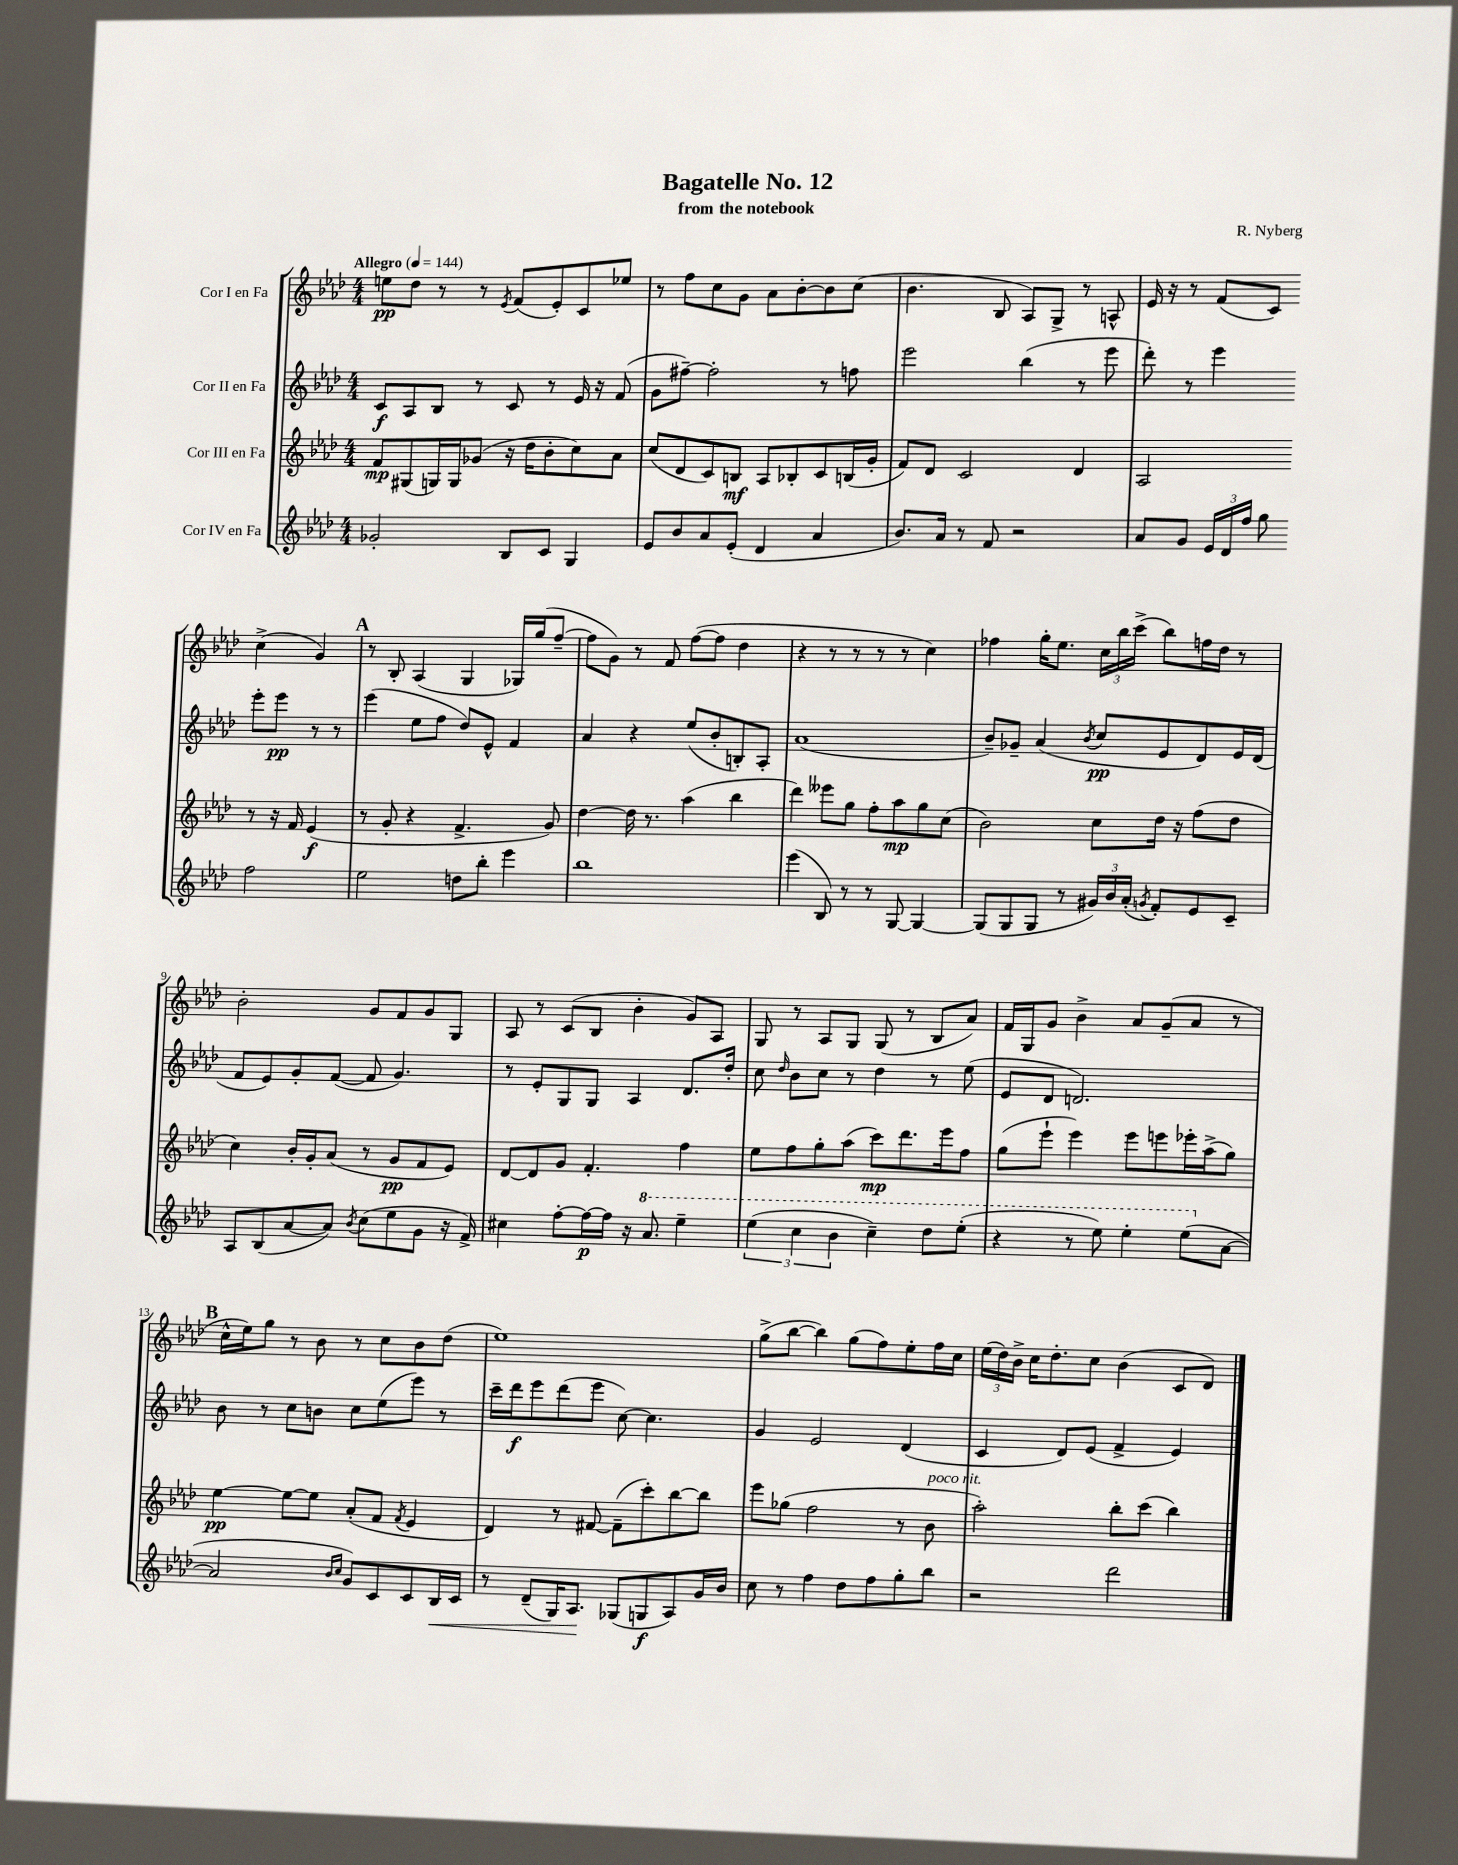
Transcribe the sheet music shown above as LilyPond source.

\header { title = "Bagatelle No. 12" composer = "R. Nyberg" subtitle = "from the notebook" }
<<
\new StaffGroup <<
\new Staff = "s0" \with { instrumentName = "Cor I en Fa" } {
    \clef treble \key aes \major \numericTimeSignature \time 4/4 \tempo "Allegro" 4 = 144
    \autoBeamOff e''8[\pp des''8] r8 r8 \acciaccatura { ees'8 } f'8[( ees'8-.) c'8 ees''8] |
    r8 f''8[ c''8 g'8] aes'8[ bes'8~-. bes'8 c''8]( |
    bes'4. bes8 aes8[) g8]-> r8 a8-^ |
    ees'16 r16 r8 f'8[( c'8]) c''4->( g'4) |
    \mark \markup { \bold "A" } r8 bes8-. aes4( g4 ges16[) g''16( f''8]~-- |
    f''8[ g'8]) r8 f'8 f''8[~( f''8] des''4 |
    r4 r8 r8 r8 r8 c''4) |
    fes''4 g''16[-. ees''8.] \tuplet 3/2 { c''16[ bes''16 c'''16]->( } bes''8[) f''16 des''16] r8 |
    bes'2-. g'8[ f'8 g'8 g8] |
    aes8 r8 c'8[( bes8] bes'4-. g'8[) aes8] |
    g8 r8 aes8[ g8] g8( r8 bes8[ aes'8]) |
    f'16[ g16 g'8] bes'4-> aes'8[ g'8--( aes'8] r8 |
    \mark \markup { \bold "B" } c''16[-^ ees''16) g''8] r8 bes'8 r8 c''8[ bes'8 des''8]( |
    ees''1) |
    g''8[->( bes''8]~ bes''4) g''8[( f''8) ees''8-. f''16 c''16] |
    \tuplet 3/2 { ees''16[( des''16) bes'16]-> } c''16[ des''8.-. c''8] bes'4( c'8[ des'8]) \bar "|." |
}
\new Staff = "s1" \with { instrumentName = "Cor II en Fa" } {
    \clef treble \key aes \major \numericTimeSignature \time 4/4
    \autoBeamOff c'8[\f aes8 bes8] r8 c'8 r8 ees'16 r16 f'8( |
    g'8[ fis''8]~--) fis''2-. r8 f''8 |
    ees'''2 bes''4( r8 ees'''8 |
    des'''8-.) r8 ees'''4 ees'''8[-. ees'''8]\pp r8 r8 |
    \mark \markup { \bold "A" } ees'''4( ees''8[ f''8] des''8[) ees'8]-^ f'4 |
    aes'4 r4 ees''8[( bes'8-. b8-.) aes8]-. |
    aes'1( |
    bes'8[--) ges'8]-- aes'4( \acciaccatura { bes'8 } c''8[\pp ees'8 des'8) ees'16 des'16]( |
    f'8[ ees'8) g'8-. f'8]~( f'8 g'4.) |
    r8 ees'8[-. g8 g8] aes4 des'8.[ des''16]-. |
    c''8 \grace { des''16 } bes'8[ c''8] r8 des''4 r8 ees''8( |
    ees'8[ des'8] d'2.) |
    \mark \markup { \bold "B" } bes'8 r8 c''8[ b'8] c''8[ ees''8( ees'''8]) r8 |
    c'''16[-- des'''16\f ees'''8 des'''8( ees'''8] c''8~) c''4. |
    g'4 ees'2 des'4( |
    c'4 des'8[) ees'8]( f'4-> ees'4) \bar "|." |
}
\new Staff = "s2" \with { instrumentName = "Cor III en Fa" } {
    \clef treble \key aes \major \numericTimeSignature \time 4/4
    \autoBeamOff f'8[\mp gis8( g16) g16 ges'8]( r16 des''16[ bes'8-. c''8) aes'8] |
    c''8[( des'8 c'8) b8]\mf aes8[ bes8-. c'8 b16( g'16]-. |
    f'8[) des'8] c'2 des'4 |
    aes2 r8 r16 f'16 ees'4\f( |
    \mark \markup { \bold "A" } r8 g'8-. r4 f'4.-> g'8) |
    des''4~ des''16 r8. aes''4( bes''4 |
    des'''4) eeses'''8[ g''8] f''8[-. aes''8\mp g''8 c''8]( |
    bes'2) c''8[ des''16] r16 f''8[( des''8] |
    c''4) bes'16[-. g'16-. aes'8]( r8 g'8[\pp f'8 ees'8]) |
    des'8[~ des'8 g'8] f'4.-. f''4 |
    ees''8[ f''8 g''8-. aes''8]( c'''8[\mp) des'''8. ees'''16 f''8] |
    g''8[( ees'''8]-! ees'''4) ees'''8[ e'''8 ees'''16-. aes''16->( g''8]) |
    \mark \markup { \bold "B" } ees''4~\pp ees''8[~ ees''8] aes'8[-.( f'8] \acciaccatura { f'8 } ees'4 |
    des'4) r8 fis'8~ fis'8[--( c'''8-.) bes''8~ bes''8] |
    ees'''8[ ges''8]( f''2 r8 bes'8^\markup { \italic "poco rit." } |
    aes''2-.) bes''8[-. c'''8]( bes''4) \bar "|." |
}
\new Staff = "s3" \with { instrumentName = "Cor IV en Fa" } {
    \clef treble \key aes \major \numericTimeSignature \time 4/4
    \autoBeamOff ges'2-. bes8[ c'8] g4 |
    ees'8[ bes'8 aes'8 ees'8]-.( des'4 aes'4 |
    bes'8.[) aes'16] r8 f'8 r2 |
    aes'8[ g'8] \tuplet 3/2 { ees'16[ des'16 f''16] } g''8 f''2 |
    \mark \markup { \bold "A" } ees''2 d''8[ bes''8]-. ees'''4 |
    bes''1 |
    ees'''4( bes8) r8 r8 g8~ g4~ |
    g8[( g8 g8] r8 \tuplet 3/2 { gis'16[) bes'16 aes'16]-.( } \acciaccatura { g'8 } f'8[-.) ees'8 c'8]-- |
    aes8[ bes8( aes'8~ aes'8]) \acciaccatura { bes'8 } c''8[( ees''8 g'8] r16 f'16->) |
    cis''4 f''8[~-. f''16~\p f''16] r16 \ottava #1 aes''8. ees'''4-- |
    \tuplet 3/2 { ees'''4( c'''4 bes''4 } c'''4--) des'''8[ ees'''8]-.( |
    r4 r8 ees'''8) ees'''4-. ees'''8[( \ottava #0 aes'8]~ |
    \mark \markup { \bold "B" } aes'2 \grace { bes'16[ c''16] } g'8[) c'8 c'8 bes16\< c'16] |
    r8 des'8[--( g16) aes8.]\! ges8[( g8\f aes8) g'16 bes'16] |
    c''8 r8 f''4 des''8[ f''8 g''8-. bes''8] |
    r2 des'''2 \bar "|." |
}
>>
>>
